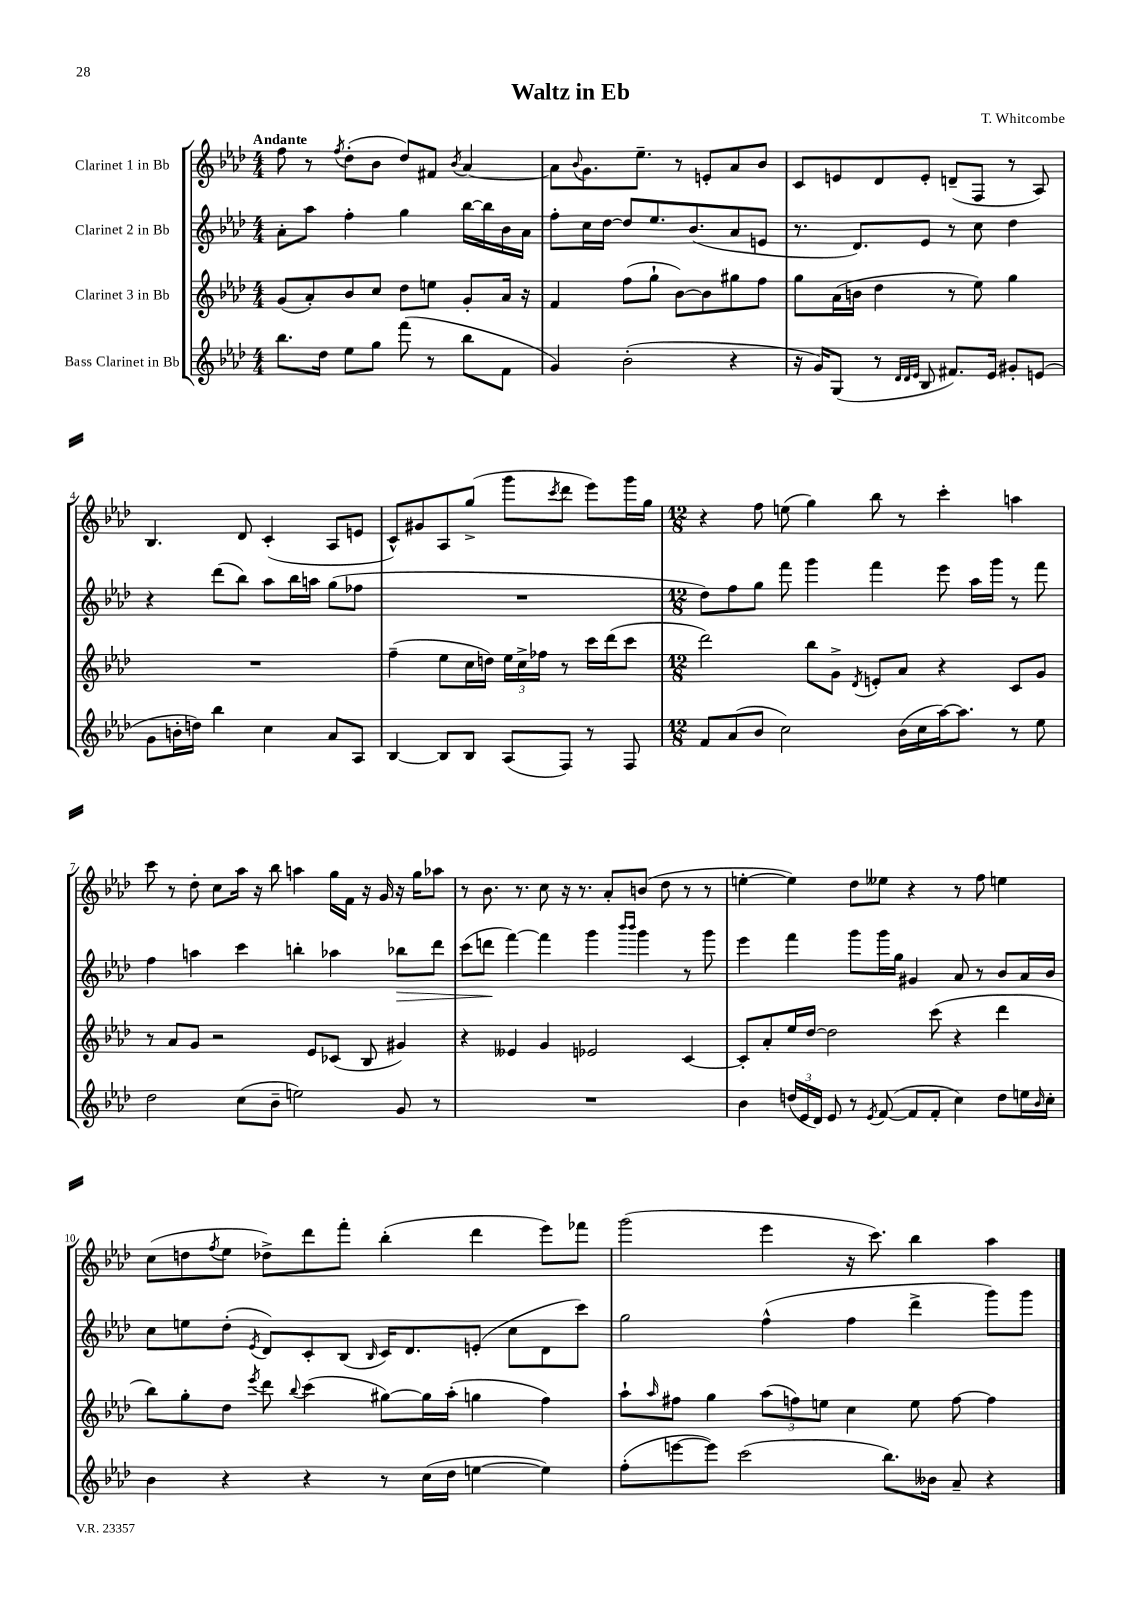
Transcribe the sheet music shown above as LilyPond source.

\header { title = "Waltz in Eb" composer = "T. Whitcombe" }
<<
\new StaffGroup <<
\new Staff = "s0" \with { instrumentName = "Clarinet 1 in Bb" } {
    \clef treble \key aes \major \numericTimeSignature \time 4/4 \tempo "Andante"
    f''8 r8 \acciaccatura { f''8 } des''8-.( bes'8 des''8) fis'8 \acciaccatura { bes'8 } aes'4~ |
    aes'8 \appoggiatura { bes'8 } g'8. ees''8.-- r8 e'8-. aes'8 bes'8 |
    c'8 e'8 des'8 e'8-. d'8--( f8 r8 aes8) |
    bes4. des'8 c'4-.( aes8 e'8 |
    c'8-^) gis'8 aes8 g''8->( g'''8 \acciaccatura { c'''8 } des'''8 ees'''8) g'''16 g''16 |
    \numericTimeSignature \time 12/8 r4 f''8 e''8( g''4) bes''8 r8 c'''4-. a''4 |
    c'''8 r8 des''8-. c''8 aes''16 r16 bes''8 a''4 g''16 f'16 r16 g'16 r16 g''16 aes''8 |
    r8 bes'8. r8. c''8 r16 r8. aes'8-. b'8( des''8 r8 r8 |
    e''4~-. e''4) des''8 eeses''8 r4 r8 f''8 e''4 |
    c''8( d''8 \acciaccatura { f''8 } ees''8 des''8->) des'''8 f'''8-. bes''4-.( des'''4 ees'''8) fes'''8 |
    g'''2( ees'''4 r16 c'''8.) bes''4 aes''4 \bar "|." |
}
\new Staff = "s1" \with { instrumentName = "Clarinet 2 in Bb" } {
    \clef treble \key aes \major \numericTimeSignature \time 4/4
    aes'8-. aes''8 f''4-. g''4 bes''16~ bes''16 bes'16 aes'16 |
    f''8-. c''16 des''16~ des''8 ees''8. bes'8.( aes'8 e'8 |
    r8. des'8.) ees'8 r8 c''8 des''4 |
    r4 des'''8( bes''8) aes''8 bes''16 a''16 g''8( fes''8 |
    R1 |
    \numericTimeSignature \time 12/8 des''8) f''8 g''8 f'''8 g'''4 f'''4 ees'''8 aes''16 g'''16 r8 f'''8 |
    f''4 a''4 c'''4 b''4-. aes''4 bes''8\> des'''8 |
    c'''8( d'''8\! f'''4~) f'''4 g'''4 \grace { bes'''16 bes'''16 } g'''4 r8 g'''8 |
    ees'''4 f'''4 g'''8 g'''16 g''16 gis'4 aes'8 r8 bes'8 aes'16 bes'16 |
    c''8 e''8 des''8-.( \acciaccatura { ees'8 } des'8) c'8-. bes8( \grace { bes16 } c'16) des'8. e'8-.( c''8 des'8 c'''8) |
    g''2 f''4-^( f''4 des'''4-> g'''8) g'''8 \bar "|." |
}
\new Staff = "s2" \with { instrumentName = "Clarinet 3 in Bb" } {
    \clef treble \key aes \major \numericTimeSignature \time 4/4
    g'8( aes'8-.) bes'8 c''8 des''8 e''8 g'8-. aes'16 r16 |
    f'4 f''8( g''8-! bes'8~) bes'8 gis''8 f''8 |
    g''8 aes'16( b'16 des''4 r8 ees''8) g''4 |
    R1 |
    f''4--( ees''8 c''16 d''16) \tuplet 3/2 { ees''16 c''16-> fes''16 } r8 c'''16 des'''16( c'''8 |
    \numericTimeSignature \time 12/8 des'''2) bes''8 g'8-> \acciaccatura { des'8 } e'8-. aes'8 r4 c'8 g'8 |
    r8 aes'8 g'8 r2 ees'8 ces'8( bes8 gis'4) |
    r4 eeses'4 g'4 ees'2 c'4~ |
    c'8-. aes'8-. ees''16 des''16~ des''2 c'''8( r4 des'''4 |
    bes''8) g''8-. des''8 \acciaccatura { ees'''8 } des'''8 \appoggiatura { bes''8 } c'''4( gis''8~) gis''16 aes''16-.( g''4 f''4) |
    aes''8-! \grace { aes''16 } fis''8 g''4 \tuplet 3/2 { aes''8( f''8) e''8 } c''4 e''8 f''8~ f''4 \bar "|." |
}
\new Staff = "s3" \with { instrumentName = "Bass Clarinet in Bb" } {
    \clef treble \key aes \major \numericTimeSignature \time 4/4
    bes''8. des''16 ees''8 g''8 f'''8( r8 bes''8 f'8 |
    g'4) bes'2-.( r4 |
    r16 g'16) g8( r8 \grace { des'32 des'32 ees'32 } bes8 fis'8.) ees'16 gis'8-. e'8( |
    g'8 b'16-. d''16) bes''4 c''4 aes'8 aes8 |
    bes4~ bes8 bes8 aes8( f8) r8 f8 |
    \numericTimeSignature \time 12/8 f'8 aes'8( bes'8 c''2) bes'16( c''16 aes''16~) aes''8. r8 ees''8 |
    des''2 c''8( bes'8-- e''2) g'8 r8 |
    R1. |
    bes'4 \tuplet 3/2 { d''16( ees'16 des'16) } ees'8 r8 \acciaccatura { ees'8 } f'8~( f'8 f'8-. c''4) d''8 e''16 \grace { bes'16 } c''16-. |
    bes'4 r4 r4 r8 c''16( des''16 e''4~ e''4) |
    f''8-.( e'''8~ e'''8) c'''2( bes''8.) beses'16 aes'8-- r4 \bar "|." |
}
>>
>>
